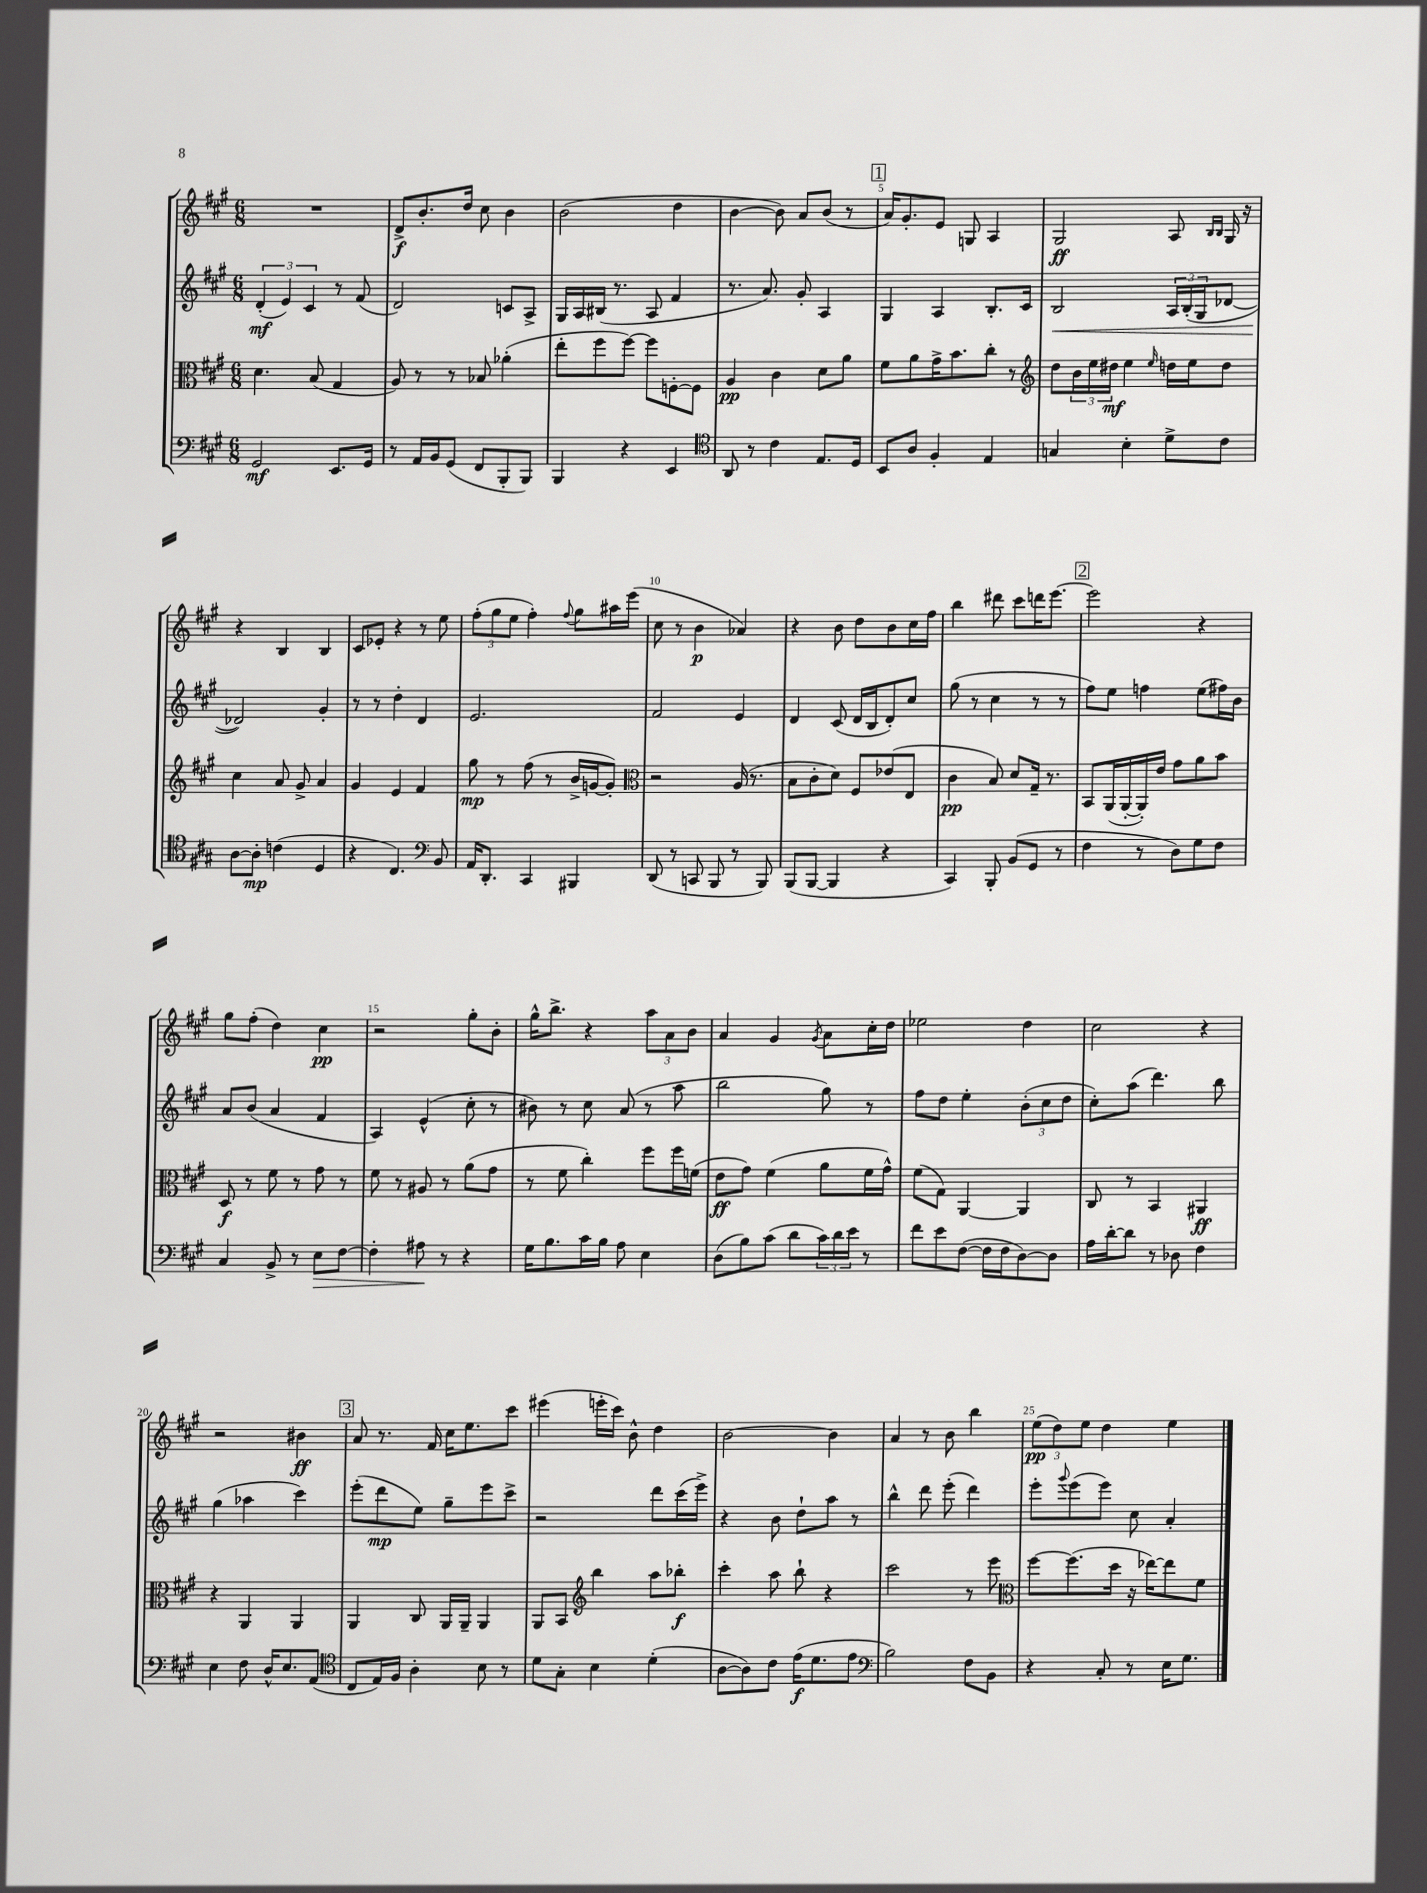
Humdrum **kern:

**kern	**kern	**kern	**kern
*staff4	*staff3	*staff2	*staff1
*clefF4	*clefC3	*clefG2	*clefG2
*k[f#c#g#]	*k[f#c#g#]	*k[f#c#g#]	*k[f#c#g#]
*M6/8	*M6/8	*M6/8	*M6/8
2GG#/	4.d\	(6d'/	2.r
.	.	6e/)	.
.	.	6c#/	.
.	(8B/	.	.
8.EE/L	4G#/	8r	.
.	.	(8f#/	.
16GG#/Jk	.	.	.
=	=	=	=
8r	8A/)	2d/)	8d^/L
16AA/LL	8r	.	8.b'/
16BB/J	.	.	.
(8GG#/J	8r	.	.
.	.	.	16dd/Jk
8FF#/L	8B-/	.	8cc#\
8BBB'/	(4a-'\	8c/L	4b\
8BBB/J)	.	8A^/J	.
=	=	=	=
4BBB/	8ee'\L	16G#/LL	(2b\
.	.	16A/	.
.	8ff#\	(16B#/JJ	.
.	.	8.r	.
4r	[8ff#\J)	.	.
.	8ff#\]L	8A/	.
4EE/	[8F'\	4f#/	4dd\
.	8F\]J	.	.
=	=	=	=
*clefC4	*	*	*
8AA/	4A/	8.r	[4b\
8r	.	.	.
.	.	8.a/)	.
4c#\	4c#\	.	8b\])
.	.	8g#'/	8a/L
8.E/L	8d\L	4A/	(8b/J
.	8a\J	.	8r
16D/Jk	.	.	.
=	=	=	=
8BB/L	8f#\L	4G#/	16a/LK)
.	.	.	8.g#'/
8A/J	8a\	.	.
4F#'/	16g#^\K	4A/	8e/J
.	8.b\	.	.
.	.	.	8G/
4E/	8cc#'\J	8.B'/L	4A/
.	8r	.	.
.	.	16c#/Jk	.
=	=	=	=
*	*clefG2	*	*
4G/	8dd\L	2B/	2G#/
.	24b\L	.	.
.	24ee\	.	.
.	24dd#\JJ	.	.
4B'\	4ee\	.	.
.	16qqee/	.	.
8d^\L	16dd\LL	24A/LL	8A/
.	.	(24B'/	.
.	16ee\J	.	.
.	.	24G#/J	.
.	.	.	16qqB/LL
.	.	.	16qqB/JJ
8c#\J	8dd\J	[8d-/J	16G#/
.	.	.	16r
=	=	=	=
[8A\L	4cc#\	2d-/])	4r
8A'\]J	.	.	.
(4c\	8a/	.	4B/
.	8g#^/	.	.
4D/	4a/	4g#'/	4B/
=	=	=	=
4r	4g#/	8r	8c#/L
.	.	8r	8e-'/J
4.C#/)	4e/	4dd'\	4r
.	4f#/	4d/	8r
*clefF4	*	*	*
8BB/	.	.	8ee\
=	=	=	=
16AA/LK	8gg#\	2.e/	(12ff#'\L
8.DD'/J	.	.	.
.	.	.	12gg#\
.	8r	.	.
.	.	.	12ee\J
4CC#/	(8ff#\	.	4ff#'\)
.	8r	.	.
.	.	.	8qqff#/
4BBB#/	16b^/LL	.	8gg#\L
.	[16g/J	.	.
.	8g'/]J)	.	16aa#\L
.	.	.	(16eee\JJ
=	=	=	=
*	*clefC3	*	*
(8DD/	2r	2f#/	8cc#\
8r	.	.	8r
8CC/	.	.	4b\
8BBB/	.	.	.
8r	(16A/	4e/	4a-/)
.	8.r	.	.
8BBB/)	.	.	.
=	=	=	=
(8BBB/L	8B\L	4d/	4r
[8BBB/J	8c#'\	.	.
4BBB/]	8d\J)	(8c#/	8b\
.	8F#/L	16d/LL	8dd\L
.	.	16B/J	.
4r	(8e-/	8d'/)	8b\
.	8E/J	8cc#/J	16cc#\L
.	.	.	16ff#\JJ
=	=	=	=
4CC#/)	4c#\	(8gg#\	4bb\
.	.	8r	.
8BBB'/	8B/)	4cc#\	8ddd#\
(8BB/L	8d/L	.	8ccc#\L
8GG#/J	16G#~/Jk	8r	16ddd\K
.	8.r	.	[8.eee\J
8r	.	8r	.
=	=	=	=
4F#\	8BB/L	8ff#\L)	2eee\]
.	(16AA/L	8ee\J	.
.	[16AA'/	.	.
8r	16AA'/])	4ff\	.
.	16e/JJ	.	.
8D\L)	8g#\L	.	.
8G#\	8a\	(8ee\L	4r
8F#\J	8b\J	16ff#\L)	.
.	.	16b\JJ	.
=	=	=	=
4C#/	8D/	8a/L	8gg#\L
.	8r	(8b/J	(8ff#'\J
8BB^/	8f#\	4a/	4dd\)
8r	8r	.	.
8E\L	8g#\	4f#/	4cc#\
[8F#\J	8r	.	.
=	=	=	=
4F#'\]	8f#\	4A/)	2r
.	8r	.	.
8A#\	8A#/	(4e^^/	.
8r	8r	.	.
4r	(8a\L	8cc#'\	8gg#'\L
.	8g#\J	8r	8b'\J
=	=	=	=
16G#\LK	8r	8b#\)	16gg#^^\LK
8.B\	.	.	8.bb^\J
.	8f#\	8r	.
16c#\L	4cc#'\)	8cc#\	4r
16B\JJ	.	.	.
8A\	.	(8a/	.
4E\	8ff#\L	8r	12aa\L
.	.	.	12a\
.	16ff#\L	8aa\	.
.	.	.	12b\J
.	(16f\JJ	.	.
=	=	=	=
(8D\L	8e\L	2bb\	4a/
8B\)	8g#\J)	.	.
(8c#\J	(4f#\	.	4g#/
8d\L	.	.	.
.	.	.	8qg#/
24c#\L)	8a\L	8gg#\)	8a\L
24d\	.	.	.
24e\JJ	.	.	.
8r	16f#\L	8r	16cc#'\L
.	16g#^^\JJ)	.	16dd\JJ
=	=	=	=
8f#\L	(8f#\L	8ff#\L	2ee-\
8e\	8G#\J)	8dd\J	.
([8F#\J	[4AA/	4ee'\	.
16F#\]LL	.	.	.
16F#\J	.	.	.
[8D\)	4AA/]	(12b'\L	4dd\
.	.	12cc#\	.
8D\]J	.	.	.
.	.	12dd\J	.
=	=	=	=
16A\LL	8C#/	8cc#'\L)	2cc#\
[16d'\J	.	.	.
8d\]J	8r	(8aa\J	.
8r	4BB/	4.ddd\)	.
8D-\	.	.	.
4F#\	4AA#/	.	4r
.	.	8bb\	.
=	=	=	=
4E\	4r	(4gg#\	2r
8F#\	4AA/	4aa-\	.
16D^^/LK	.	.	.
8.E/	.	.	.
.	4AA/	4ccc#\)	4b#\
(8AA/J	.	.	.
=	=	=	=
*clefC4	*	*	*
8C#/L	4AA/	(8eee'\L	8a/
16E/L)	.	8ddd\	8.r
16F#/JJ	.	.	.
4A'\	8C#/	8ee\J)	.
.	.	.	16f#/
.	16AA/LL	8gg#~\L	16cc#\LK
.	16AA~/JJ	.	8.ee\
8B\	4AA/	8eee\	.
8r	.	8ccc#^\J	8ccc#\J
=	=	=	=
8d\L	8AA/L	2r	(4eee#\
8G#'\J	8BB/J	.	.
*	*clefG2	*	*
4B\	4bb\	.	16eee'\LL
.	.	.	16ccc#\JJ)
.	.	.	8b^^\
(4d'\	8aa\L	8ddd\L	4dd\
.	8bb-'\J	(16ccc#\L	.
.	.	16eee^\JJ)	.
=	=	=	=
[8A\L	4ccc#'\	4r	[2b\
8A\])	.	.	.
8c#\J	8aa\	8b\	.
(16e\LK	8bb`\	8dd`\L	.
8.d\	.	.	.
.	4r	8aa\J	4b\]
8e\J	.	8r	.
=	=	=	=
*clefF4	*	*	*
2B\)	2ccc#\	4bb^^\	4a/
.	.	8ddd\	8r
.	.	(8eee'\	8b\
8F#\L	8r	4ddd\)	4bb\
8BB\J	8eee\	.	.
=	=	=	=
*	*clefC3	*	*
4r	[8ff#\L	8eee'\L	(12ee\L
.	.	.	12dd\)
.	.	8qqggg#/	.
.	(8.ff#\]	(8eee\	.
.	.	.	12ee\J
8C#'/	.	8eee\J)	4dd\
.	16dd\Jk	.	.
8r	16r	8cc#\	.
.	[16ee-\LK)	.	.
16E\LK	8ee-\]	4a'/	4ee\
8.G#\J	.	.	.
.	8f#\J	.	.
==	==	==	==
*-	*-	*-	*-
